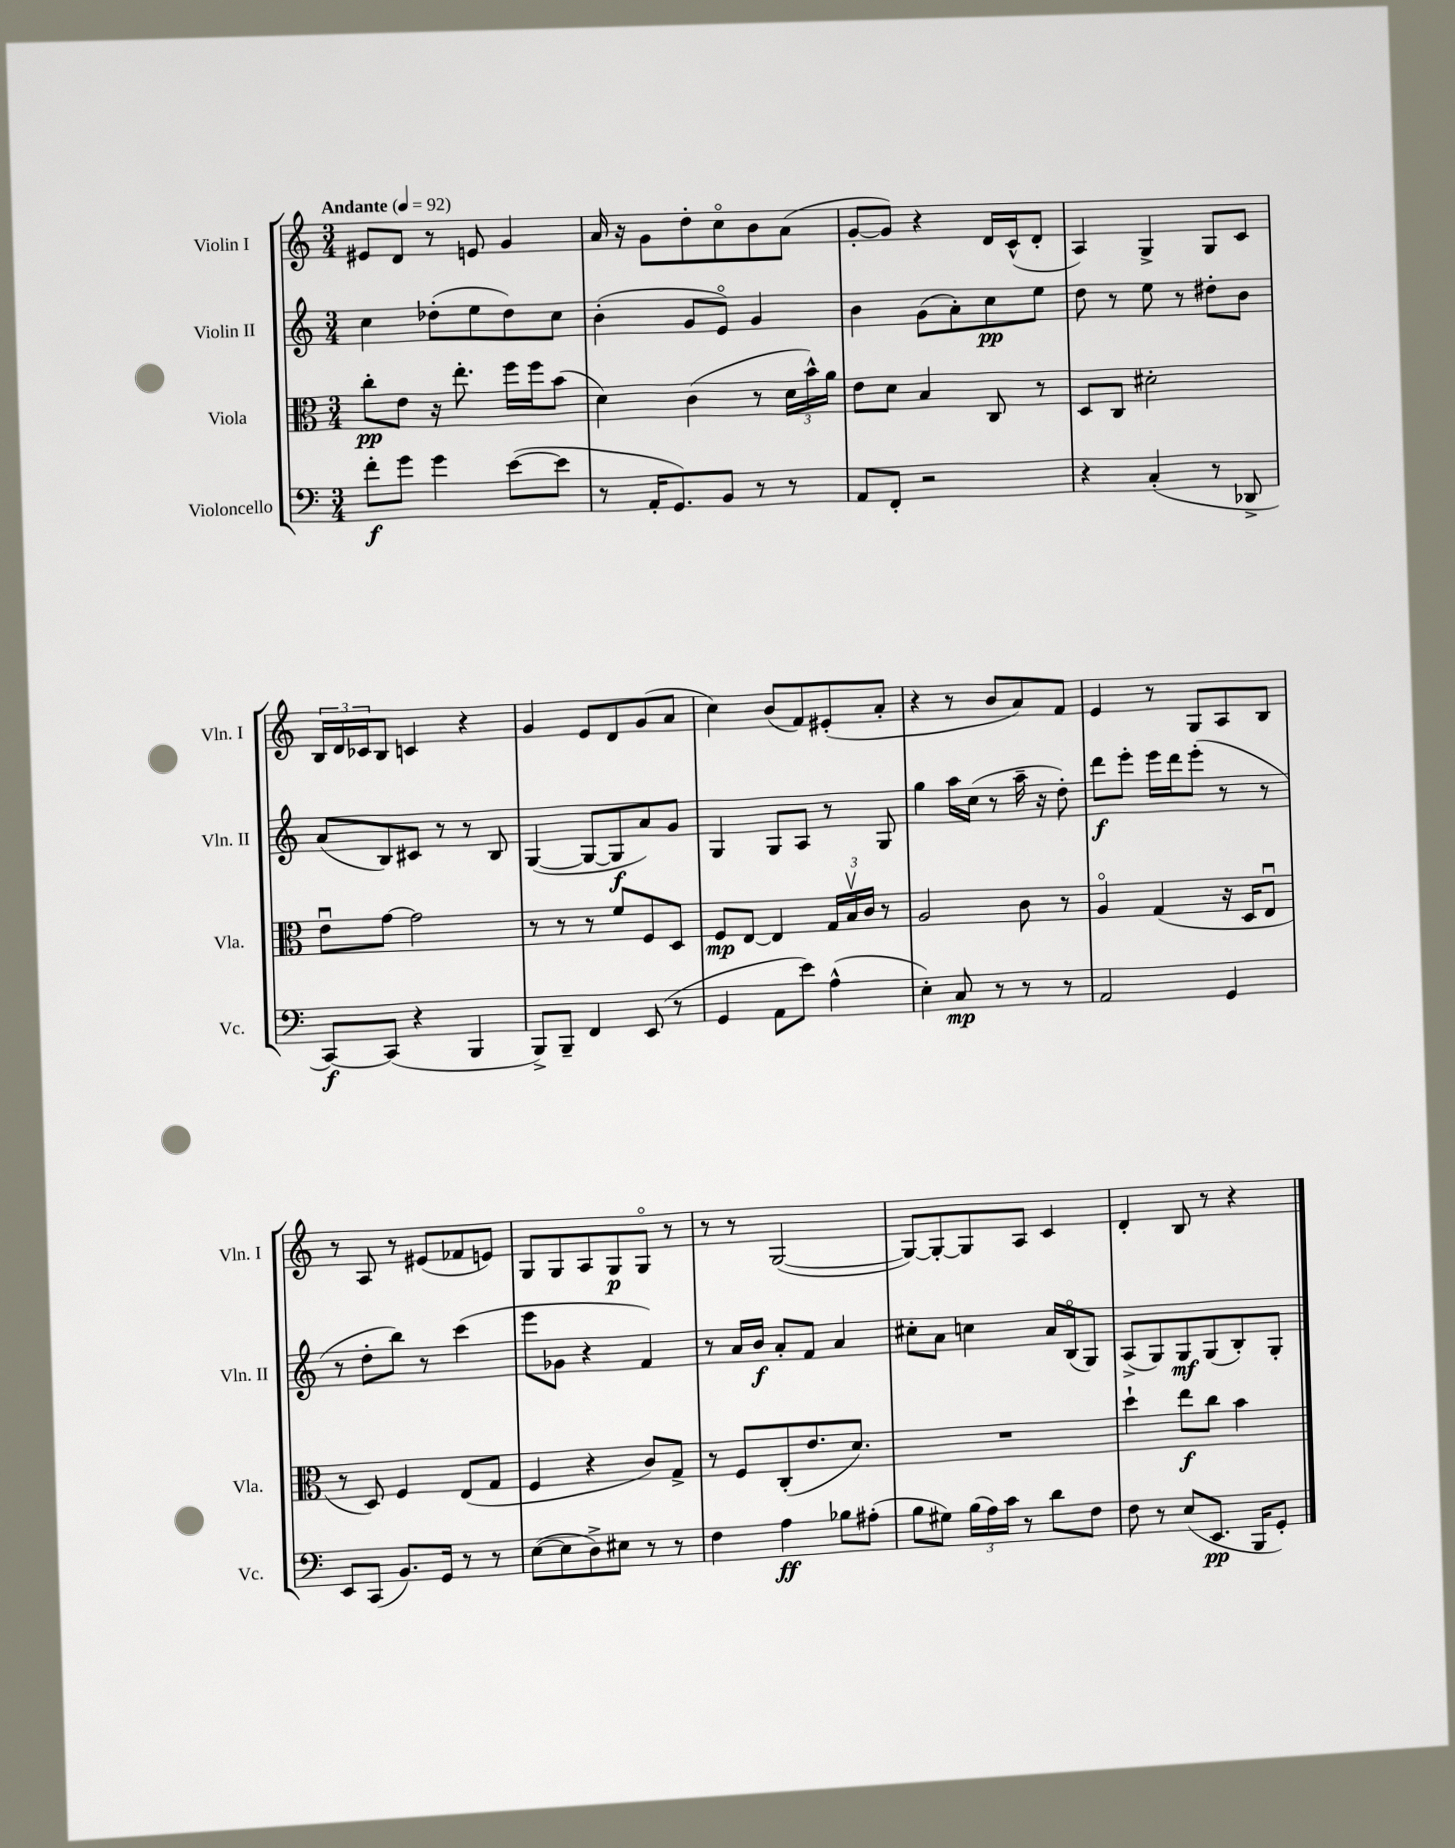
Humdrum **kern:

**kern	**kern	**kern	**kern
*staff4	*staff3	*staff2	*staff1
*clefF4	*clefC3	*clefG2	*clefG2
*k[]	*k[]	*k[]	*k[]
*M3/4	*M3/4	*M3/4	*M3/4
*MM92	*MM92	*MM92	*MM92
8f'\L	8cc'\L	4cc\	8e#/L
8g\J	8e\J	.	8d/J
4g\	16r	(8dd-'\L	8r
.	8.ee'\	.	.
.	.	8ee\	8e/
([8e\L	16ff\LL	8dd-\)	4g/
.	16ff\J	.	.
8e\]J	(8b\J	8cc\J	.
=	=	=	=
8r	4d\)	(4b'\	16a/
.	.	.	16r
16AA'/LK	.	.	8g\L
8.GG/)	.	.	.
.	(4c\	8g/L	8dd'\
8BB/J	.	8eo/J)	8cco\
8r	8r	4g/	8b\
8r	24d\LL	.	(8a\J
.	24b^^\)	.	.
.	24a\JJ	.	.
=	=	=	=
8AA/L	8e\L	4b\	[8g'/L
8FF'/J	8d\J	.	8g/]J)
2r	4B/	(8g\L	4r
.	.	8a'\)	.
.	8C/	8cc\	16d/LL
.	.	.	(16c^^/J
.	8r	8ee\J	8d'/J
=	=	=	=
4r	8D/L	8dd\	4A/)
.	8C/J	8r	.
(4C'/	2d#'\	8ee\	4G^/
.	.	8r	.
8r	.	8dd#'\L	8G/L
8DD-^/	.	8b\J	8c/J
=	=	=	=
[8CC/L)	8eu\L	(8a/L	24B/LL
.	.	.	24d/
.	.	.	24c-/J
(8CC/]J	[8g\J	8B/)	8B/J
4r	2g\]	8c#/J	4c/
.	.	8r	.
4BBB/	.	8r	4r
.	.	8B/	.
=	=	=	=
8BBB^/L)	8r	([4G/	4g/
8BBB~/J	8r	.	.
4FF/	8r	8G/_L	8e/L
.	8f/L	8G/]	8d/
(8EE/	8F/	8a/)	(8g/
8r	8D/J	8g/J	8a/J
=	=	=	=
4GG/	8F/L	4G/	4cc\)
.	[8E/J	.	.
8AA\L	4E/]	8G/L	(8b/L
8e\J)	.	8A/J	8f/)
(4A^^\	24G/LL	8r	(8e#'/
.	24Bv/	.	.
.	24c/JJ	.	.
.	8r	8G/	8a'/J
=	=	=	=
4E'\)	2A/	4gg\	4r
8C/	.	16aa\LL	8r
.	.	(16cc\JJ	.
8r	.	8r	8b/L
8r	8c\	16aa~\	8a/)
.	.	16r	.
8r	8r	8dd'\)	8f/J
=	=	=	=
2AA/	4Ao/	8ddd\L	4e/
.	.	8eee'\J	.
.	(4G/	16eee\LL	8r
.	.	16ddd\J	.
.	.	(8eee'\J	8G/L
4GG/	16r	8r	8A/
.	16D/LK	.	.
.	8Eu/J	8r	8B/J
=	=	=	=
8EE/L	8r	8r	8r
(8CC/J	8D/)	8dd'\L	8A/
8.BB/L)	4F/	8bb\J)	8r
.	.	8r	(8e#/L
16GG/Jk	.	.	.
8r	(8E/L	(4ccc\	8f-/
8r	8G/J	.	8e/J)
=	=	=	=
([8E\L	4F/	8eee\L	8G/L
8E\]	.	8g-\J	8G/
8D^\)	4r	4r	8A/
8E#\J	.	.	8G/
8r	8c/L)	4f/)	8Go/J
8r	8G^/J	.	8r
=	=	=	=
4F\	8r	8r	8r
.	8F/L	16a/LL	8r
.	.	16b/JJ	.
4A\	(8C'/	8a'/L	([2G/
.	8.e/	8f/J	.
8B-\L	.	4a/	.
.	8.d/J)	.	.
(8A#'\J	.	.	.
=	=	=	=
8B\L	2.r	8cc#'\L	8G/_L)
8G#\J)	.	8a\J	8G'/_
(24B\LL	.	4cc\	8G/]
24A\)	.	.	.
24c\JJ	.	.	.
8r	.	.	8A/J
8d\L	.	16a/LL	4c/
.	.	(16Bo/J	.
8F\J	.	8G/J)	.
=	=	=	=
8F\	4dd`\	(8A^/L	4d'/
8r	.	8G/)	.
(8E/L	8ee\L	8G/	8B/
8.EE/J	8cc\J	(8G/	8r
.	4b\	8B'/)	4r
16BBB/LK	.	.	.
8GG'/J)	.	8G'/J	.
==	==	==	==
*-	*-	*-	*-
